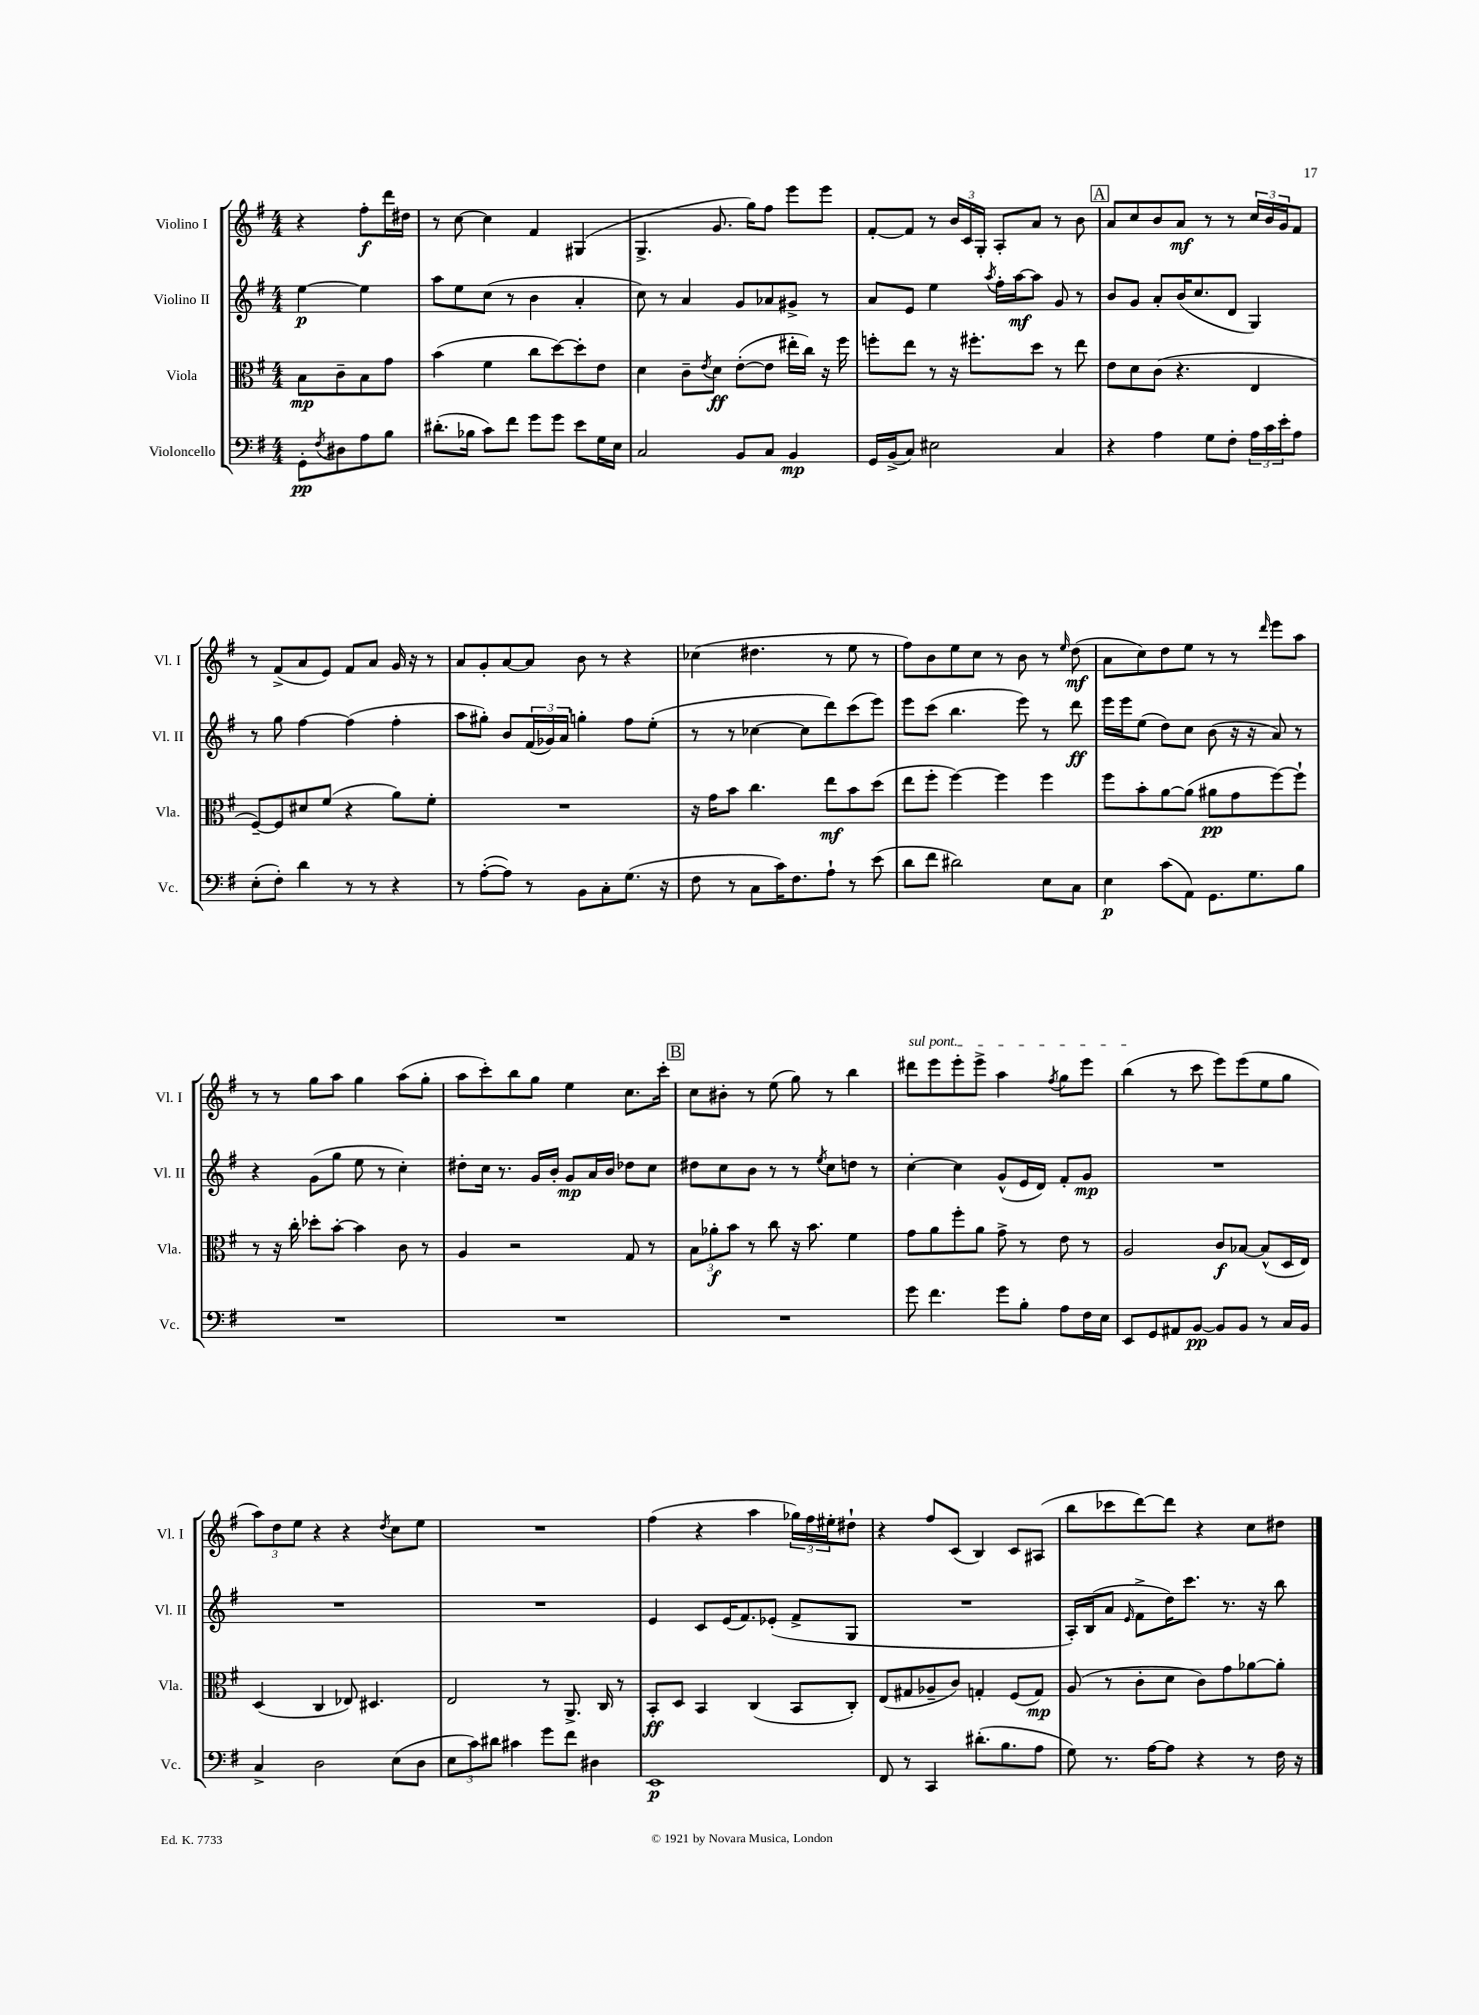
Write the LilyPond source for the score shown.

<<
\new StaffGroup <<
\new Staff = "s0" \with { instrumentName = "Violino I" shortInstrumentName = "Vl. I" } {
    \clef treble \key g \major \numericTimeSignature \time 4/4 \partial 2
    r4 fis''8-.\f d'''16 dis''16 |
    r8 c''8~ c''4 fis'4 gis4( |
    g4.-> g'8. g''16) fis''8 e'''8 e'''8 |
    fis'8~-. fis'8 r8 \tuplet 3/2 { b'16 c'16 g16-. } a8-. a'8 r8 b'8 |
    \mark \markup { \box "A" } a'8 c''8 b'8 a'8\mf r8 r8 \tuplet 3/2 { c''16 b'16 g'16 } fis'8 |
    r8 fis'8->( a'8 e'8) fis'8 a'8 g'16 r16 r8 |
    a'8 g'8-. a'8~ a'8 b'8 r8 r4 |
    ces''4( dis''4. r8 e''8 r8 |
    fis''8) b'8 e''8 c''8 r8 b'8 r8 \grace { e''16 } d''8\mf( |
    a'8 c''8) d''8 e''8 r8 r8 \grace { d'''16 } e'''8 a''8 |
    r8 r8 g''8 a''8 g''4 a''8( g''8-. |
    a''8 c'''8-.) b''8 g''8 e''4 c''8. c'''16-. |
    \mark \markup { \box "B" } c''8 bis'8-. r8 e''8( g''8) r8 b''4 |
    \once \override TextSpanner.bound-details.left.text = \markup { \italic "sul pont." } dis'''8\startTextSpan e'''8 e'''8-. e'''8-> a''4 \acciaccatura { fis''8 } g''8 e'''8 |
    b''4\stopTextSpan( r8 c'''8 e'''8) e'''8( e''8 g''8 |
    \tuplet 3/2 { a''8) d''8 e''8 } r4 r4 \acciaccatura { d''8 } c''8 e''8 |
    R1 |
    fis''4( r4 a''4 \tuplet 3/2 { ges''16) fis''16 eis''16-. } dis''8-! |
    r4 fis''8 c'8( b4) c'8 ais8( |
    b''8 ces'''8 d'''8~) d'''8 r4 c''8 dis''8 \bar "|." |
}
\new Staff = "s1" \with { instrumentName = "Violino II" shortInstrumentName = "Vl. II" } {
    \clef treble \key g \major \numericTimeSignature \time 4/4 \partial 2
    e''4~\p e''4 |
    a''8 e''8 c''8( r8 b'4 a'4-. |
    c''8) r8 a'4 g'8 aes'8 gis'8-> r8 |
    a'8 e'8 e''4 \acciaccatura { a''8 } fis''16-. a''16~\mf a''8 g'8 r8 |
    \mark \markup { \box "A" } b'8 g'8 a'8-. b'16( c''8. d'8 g4) |
    r8 g''8 fis''4~ fis''4( fis''4-. |
    a''8 gis''8-.) b'8 \tuplet 3/2 { fis'16( ges'16) a'16 } g''4-. fis''8 e''8-.( |
    r8 r8 ces''4~ ces''8 d'''8) c'''8( e'''8) |
    e'''8 c'''8( b''4. e'''8) r8 d'''8\ff |
    e'''16 e'''16 e''8( d''8) c''8 b'8( r16 r16 a'8) r8 |
    r4 g'8( g''8 e''8 r8 c''4-.) |
    dis''8-. c''16 r8. g'16 b'16-. g'8\mp a'16 b'16 des''8 c''8 |
    \mark \markup { \box "B" } dis''8 c''8 b'8 r8 r8 \acciaccatura { e''8 } c''8 d''8 r8 |
    c''4~-. c''4 g'8-^( e'16 d'16) fis'8-. g'8\mp |
    R1 |
    R1 |
    R1 |
    e'4 c'8 e'16( fis'8.) ees'8-.( fis'8-> g8 |
    R1 |
    a16-.) b16( a'8 \grace { e'16 } fis'8-> d''16) c'''8. r8. r16 b''8 \bar "|." |
}
\new Staff = "s2" \with { instrumentName = "Viola" shortInstrumentName = "Vla." } {
    \clef alto \key g \major \numericTimeSignature \time 4/4 \partial 2
    b8\mp c'8-- b8 g'8 |
    b'4( fis'4 c''8 d''8~) d''8-. e'8 |
    d'4 c'8-- \acciaccatura { e'8 } d'8\ff e'8~-.( e'8 eis''16-. c''16) r16 fis''16 |
    f''8-. e''8 r8 r16 fis''8.-. d''8 r8 e''8 |
    \mark \markup { \box "A" } e'8 d'8 c'8( r4. e4 |
    fis8~--) fis8 dis'8 fis'8( r4 a'8) fis'8-. |
    R1 |
    r16 g'16 b'8 c''4. e''8\mf b'8 d''8( |
    e''8 fis''8-. fis''4~) fis''4 fis''4 |
    fis''8 b'8-. a'8~ a'8( ais'8\pp g'8 fis''8~) fis''8-! |
    r8 r16 c''16-. des''8-. b'8~-. b'4 c'8 r8 |
    a4 r2 g8 r8 |
    \mark \markup { \box "B" } \tuplet 3/2 { b8 aes'8-.\f b'8 } r8 c''8 r16 b'8. fis'4 |
    g'8 a'8 fis''8-. a'8 g'8-> r8 e'8 r8 |
    a2 c'8\f bes8~ bes8-^( d16 e16) |
    d4( c4 ees8) dis4. |
    e2 r8 a,8.-> c16 r8 |
    b,8-.\ff d8 b,4 c4( b,8 c8-.) |
    e8( gis8 aes8-- c'8) g4-. fis8( g8\mp) |
    a8( r8 c'8-. d'8 c'8) g'8 aes'8~ aes'8-. \bar "|." |
}
\new Staff = "s3" \with { instrumentName = "Violoncello" shortInstrumentName = "Vc." } {
    \clef bass \key g \major \numericTimeSignature \time 4/4 \partial 2
    g,8-.\pp \acciaccatura { fis8 } dis8 a8 b8 |
    dis'8.-.( bes16 c'8) fis'8 g'8 g'8 e'8 g16 e16 |
    c2 b,8 c8 b,4\mp |
    g,16 b,16->( c8) eis2 c4 |
    \mark \markup { \box "A" } r4 a4 g8 fis8-. \tuplet 3/2 { a16 c'16 e'16-. } a8 |
    e8-.( fis8-.) d'4 r8 r8 r4 |
    r8 a8~-.( a8) r8 b,8 c8-. g8.( r16 |
    fis8 r8 c8 c'16) fis8. a8-! r8 e'8( |
    d'8 fis'8 dis'2) e8 c8 |
    e4\p c'8( a,8) g,8. g8. b8 |
    R1 |
    R1 |
    \mark \markup { \box "B" } R1 |
    g'8 fis'4. g'8 b8-. a8 fis16 e16 |
    e,8 g,8 ais,8 b,8~\pp b,8 b,8 r8 c16 b,16 |
    c4-> d2 e8( d8 |
    \tuplet 3/2 { e8 c'8) dis'8 } cis'4 g'8 fis'8 dis4 |
    e,1\p |
    fis,8 r8 c,4 dis'8.-.( b8. a8 |
    g8) r8. a16~ a8 r4 r8 fis16 r16 \bar "|." |
}
>>
>>
\layout { \context { \Score \remove "Bar_number_engraver" } }
